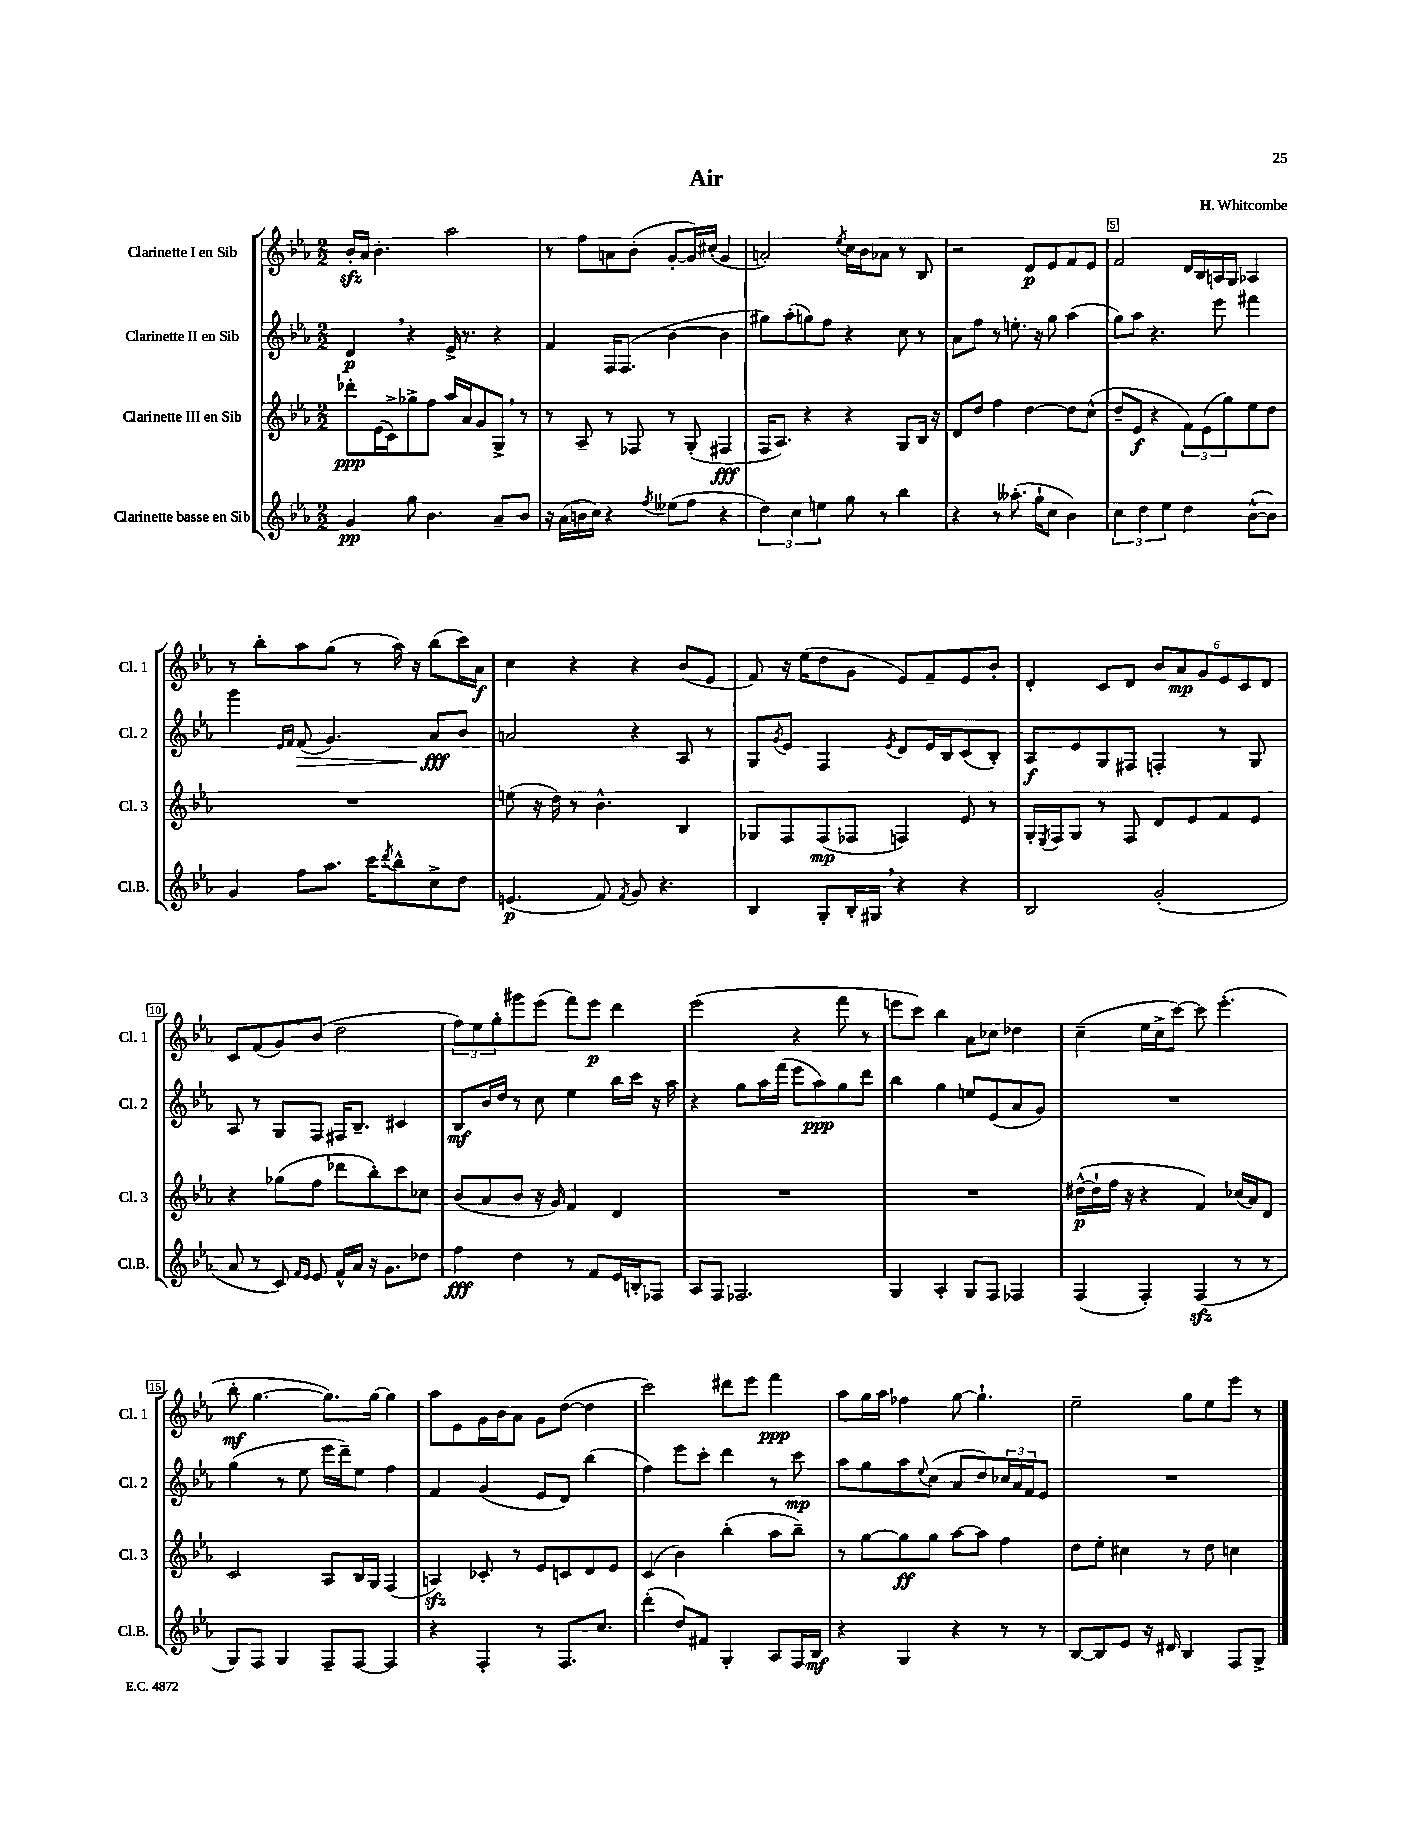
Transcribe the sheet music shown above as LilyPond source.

\header { title = "Air" composer = "H. Whitcombe" }
<<
\new StaffGroup <<
\new Staff = "s0" \with { instrumentName = "Clarinette I en Sib" shortInstrumentName = "Cl. 1" } {
    \clef treble \key ees \major \numericTimeSignature \time 2/2
    bes'16-.\sfz aes'16 bes'4.-. aes''2 |
    r8 f''8 a'8 bes'8-.( g'8~-. g'16) cis''16-.( g'4 |
    a'2-.) \acciaccatura { ees''8 } c''16 bes'16 aes'8 r8 bes8 |
    r2 d'8\p ees'8 f'8 ees'8 |
    f'2 d'16 bes16 a16 g16 aes4 |
    r8 bes''8-. aes''8 g''8( r8 aes''16) r16 bes''8( c'''16) aes'16\f |
    c''4 r4 r4 bes'8( ees'8 |
    f'8) r16 ees''16( d''8 g'8 ees'8) f'8-- ees'8 bes'8-. |
    d'4-. c'8 d'8 \tuplet 6/4 { bes'8 aes'8\mp g'8 ees'8 c'8 d'8 } |
    c'8 f'8( g'8) bes'8( d''2 |
    \tuplet 3/2 { f''8) ees''8 g''8-. } gis'''8 ees'''8( f'''8) ees'''8\p d'''4 |
    ees'''2( r4 f'''8 r8 |
    e'''8 c'''8) bes''4 aes'8 ces''8 des''4 |
    c''4--( ees''16 c''16-> c'''8~) c'''8 ees'''4.-.( |
    bes''8-.\mf g''4.~ g''8.) g''16~ g''4 |
    aes''8 ees'8 g'16 bes'16 aes'8 g'8 d''8~( d''4 |
    c'''2) dis'''8 ees'''8 f'''4\ppp |
    aes''8 g''16 aes''16 fes''4 g''8~ g''4.-! |
    ees''2-- g''8 ees''8 ees'''8 r8 \bar "|." |
}
\new Staff = "s1" \with { instrumentName = "Clarinette II en Sib" shortInstrumentName = "Cl. 2" } {
    \clef treble \key ees \major \numericTimeSignature \time 2/2
    d'4\p \breathe r4 ees'16-> r8. r4 |
    f'4 f16 f8.( bes'4~ bes'4 |
    gis''8) aes''8-.( g''8) f''8 r4 c''8 r8 |
    aes'8 f''8 r8 e''8.-. r16 g''8 aes''4( |
    g''8) aes''8 r4. ees'''8 fis'''4 |
    g'''4 \grace { ees'16 f'16 } f'8\>( g'4.) aes'8\fff\! bes'8 |
    a'2 r4 aes8 r8 |
    g8 \acciaccatura { g'8 } ees'8 f4 \acciaccatura { ees'8 } d'8 ees'16 bes16 c'8( bes8-.) |
    aes8\f ees'8 g8 fis8 f4-. r8 g8 |
    aes8 r8 g8 f8 fis16 bes8.-- cis'4 |
    bes8\mf bes'16 d''16 r8 c''8 ees''4 bes''16 c'''16 r16 aes''16 |
    r4 g''8 aes''16 f'''16( ees'''8 aes''8\ppp) g''8 d'''8 |
    bes''4 g''4 e''8 ees'8( aes'8 g'8) |
    R1 |
    g''4( r8 ees''8 ees'''16 d'''16--) ees''8 f''4 |
    f'4 g'4( ees'8 d'8) bes''4( |
    f''4) ees'''8 c'''8-. d'''4 r8 c'''8\mp |
    aes''8 g''8 aes''8 \appoggiatura { ees''8 } c''8( aes'8 d''8) \tuplet 3/2 { ces''16 aes'16 f'16 } ees'8 |
    R1 \bar "|." |
}
\new Staff = "s2" \with { instrumentName = "Clarinette III en Sib" shortInstrumentName = "Cl. 3" } {
    \clef treble \key ees \major \numericTimeSignature \time 2/2
    des'''8-.\ppp ees'16( c'16->) ges''8-> f''8 aes''16 aes'16 g'8 g8-> \breathe r8 |
    r8 aes8-- r8 fes8 r8 g8-.( fis4\fff |
    f16 aes8.) r4 r4 g8 bes16 r16 |
    d'8 d''8 f''4 d''4~ d''8 c''8-^( |
    d''8-- ees'8\f r4 \tuplet 3/2 { f'8) ees'8( g''8) } ees''8 d''8 |
    R1 |
    e''8( r16 d''16) r8 bes'4.-^ bes4 |
    ges8 f8 f8\mp( fes8 f4) ees'8 r8 |
    g16-. \acciaccatura { ees8 } f16 g8 r8 f8 d'8 ees'8 f'8 ees'8 |
    r4 ges''8( f''8 des'''8 bes''8-.) c'''8 ces''8 |
    bes'8( aes'8 bes'8 r16 g'16) f'4 d'4 |
    R1 |
    R1 |
    dis''16~-^\p( dis''16-! f''16 r16 r4 f'4) ces''16( aes'16) d'8 |
    c'2 aes8 bes16 g16 f4( |
    a4\sfz) ces'8-. r8 ees'8 c'8 d'8 ees'8 |
    c'4( bes'4) bes''4-.( aes''8 bes''8--) |
    r8 g''8~ g''8\ff g''8 aes''8~ aes''8 f''4 |
    d''8 ees''8-. cis''4 r8 d''8 c''4 \bar "|." |
}
\new Staff = "s3" \with { instrumentName = "Clarinette basse en Sib" shortInstrumentName = "Cl.B." } {
    \clef treble \key ees \major \numericTimeSignature \time 2/2
    g'4\pp g''8 bes'4. aes'8-- bes'8 |
    r16 aes'16( b'16 c''16) r4 \acciaccatura { f''8 } eeses''8( f''8 r4 |
    \tuplet 3/2 { d''4) c''4 e''4 } g''8 r8 bes''4 |
    r4 r8 aeses''8.-.( g''16-! c''8 bes'4) |
    \tuplet 3/2 { c''4 d''4 ees''4 } d''4 bes'8~-^( bes'8) |
    g'4 f''8 aes''8. c'''16 \acciaccatura { d'''8 } bes''8-^ c''8-> d''8 |
    e'4.\p( f'8) \acciaccatura { f'8 } g'8 r4. |
    bes4 g8-. bes16-. gis16 \breathe r4 r4 |
    bes2 g'2-.( |
    aes'8 r8 c'8) \grace { f'16 ees'16 } ees'8 f'16-^ aes'16 r16 g'8. des''8 |
    f''4\fff d''4 r8 f'8 ees'16 b16-. fes8 |
    aes8 f8 fes2. |
    g4 aes4-. g8 f8 fes4 |
    f4( f4-.) f4\sfz( r8 r8 |
    g8) f8 g4 f8-- f8~ f4 |
    r4 f4-. r8 f8. c''8. |
    d'''4-.( d''8) fis'8 g4-. aes8 f16 bes16\mf |
    r4 g4 r4 r8 r8 |
    bes8~ bes8 ees'8 r16 dis'16 bes4 f8 g8-> \bar "|." |
}
>>
>>
\layout { \context { \Score \override BarNumber.break-visibility = ##(#f #t #t) barNumberVisibility = #(every-nth-bar-number-visible 5) \override BarNumber.stencil = #(make-stencil-boxer 0.1 0.3 ly:text-interface::print) } }
